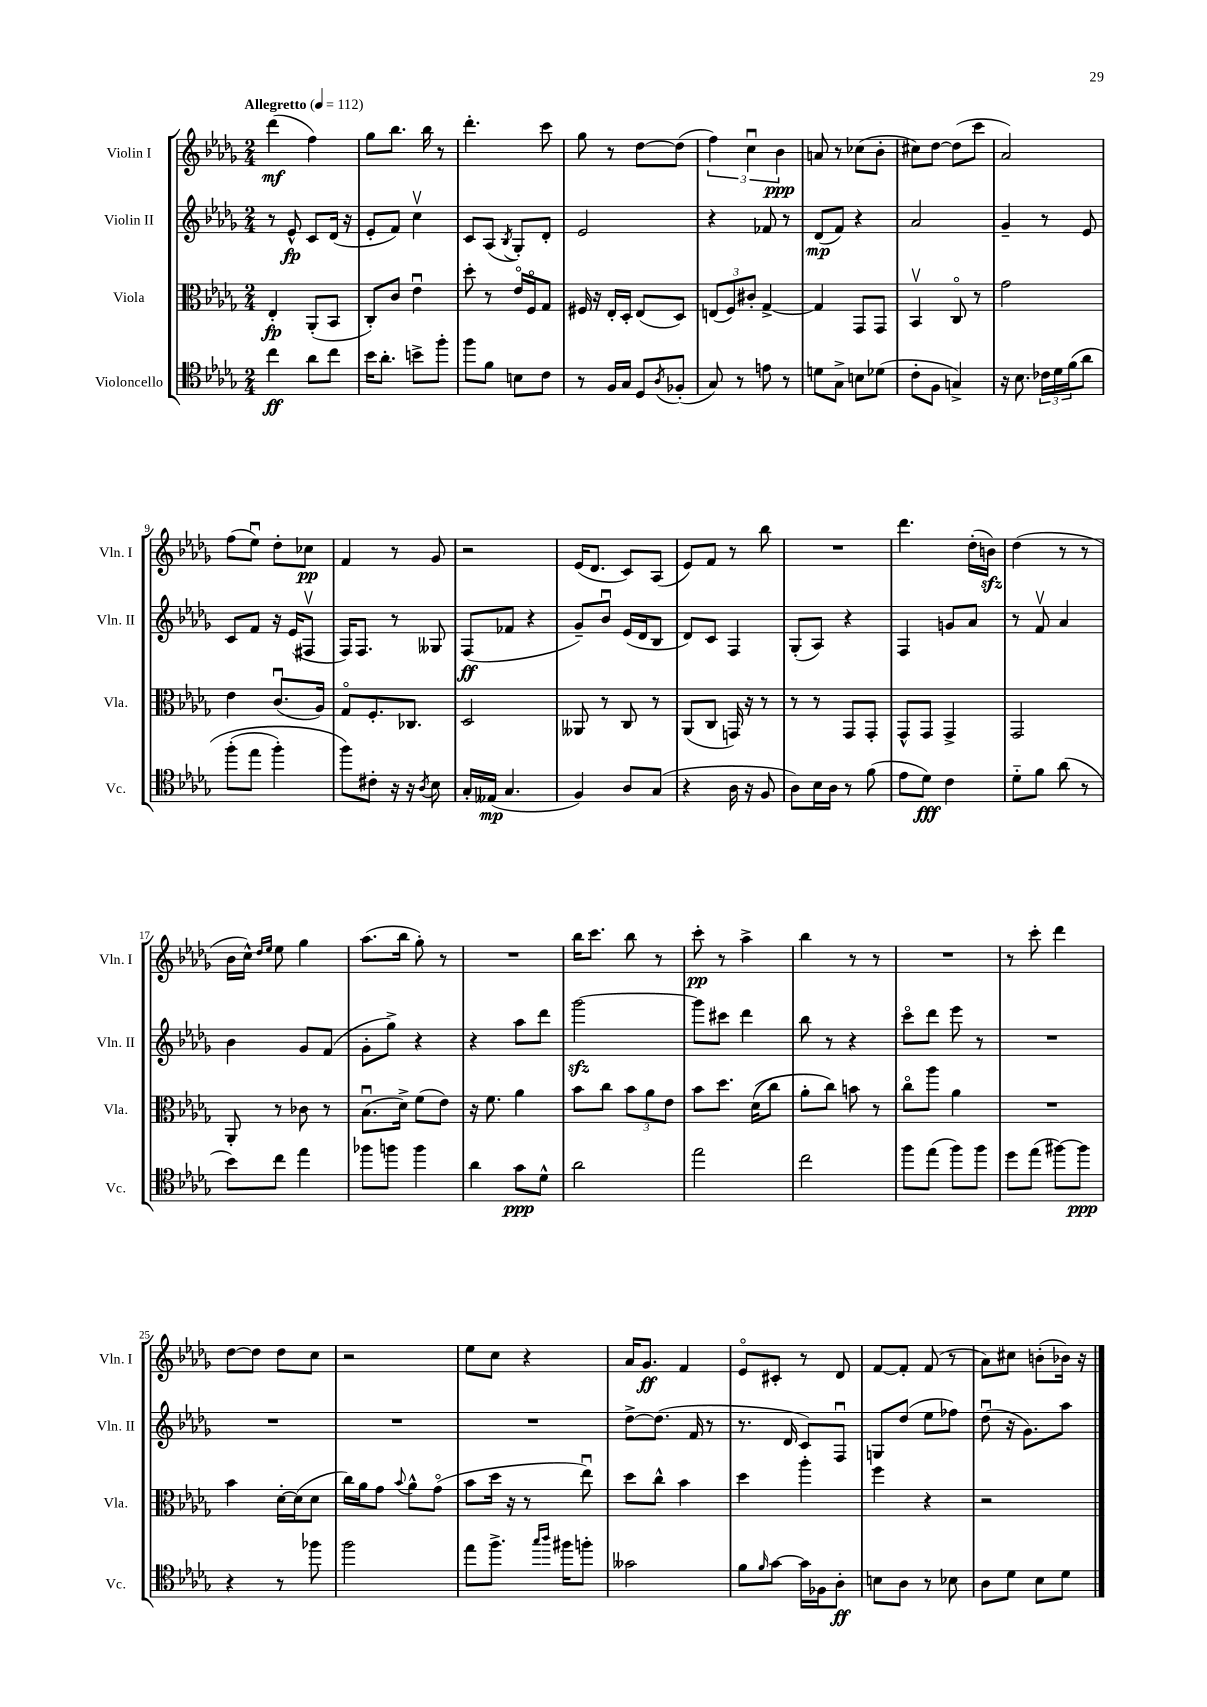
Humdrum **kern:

**kern	**kern	**kern	**kern
*staff4	*staff3	*staff2	*staff1
*clefC4	*clefC3	*clefG2	*clefG2
*k[b-e-a-d-g-]	*k[b-e-a-d-g-]	*k[b-e-a-d-g-]	*k[b-e-a-d-g-]
*M2/4	*M2/4	*M2/4	*M2/4
*MM112	*MM112	*MM112	*MM112
4cc	4E-'	8r	(4ddd-
.	.	8e-^^	.
8a-	(8AA-'	8c	4ff)
8cc	8BB-	(16d-	.
.	.	16r	.
=	=	=	=
16b-	8C')	8e-'	8gg-
8.a-'	.	.	.
.	8c	8f)	8.bb-
8b^	4e-u	4ccv	.
.	.	.	16bb-
8ff'	.	.	8r
=	=	=	=
8ff	8dd-'	8c	4.ddd-'
8f	8r	(8A-	.
.	.	8qB-	.
8B	16e-o	8G-')	.
.	16Fo	.	.
8c	8G-	8d-'	8ccc
=	=	=	=
8r	16F#	2e-	8gg-
.	16r	.	.
16F	16E-'	.	8r
16G-	16D-'	.	.
8D-	(8E-	.	[8dd-
8qA-	.	.	.
(8F-'	8D-)	.	(8dd-]
=	=	=	=
8G-)	(12E	4r	6ff)
.	12F)	.	.
8r	.	.	.
.	12c#'	.	6ccu
8e	[4G-^	8f-	.
.	.	.	6b-
8r	.	8r	.
=	=	=	=
8d	4G-]	(8d-	8a
8G-^	.	8f)	8r
8B	8GG-	4r	(8cc-
(8d-	8GG-	.	8b-'
=	=	=	=
8c'	4BB-v	2a-	8cc#)
8F	.	.	[8dd-
4G^)	8Co	.	(8dd-]
.	8r	.	8ccc
=	=	=	=
16r	2g-	4g-~	2a-)
8.B-	.	.	.
24c-	.	8r	.
24d-	.	.	.
&(24f	.	.	.
8a-	.	8e-	.
=	=	=	=
(8ff'	4e-	8c	(8ff
8ee-	.	8f	8ee-u)
4ff')	(8.cu	16r	8dd-'
.	.	(16e-	.
.	.	8F#v	8cc-
.	16A-)	.	.
=	=	=	=
8ff&)	8G-o	16F)	4f
.	.	8.F	.
8c#'	8.F'	.	.
16r	.	8r	8r
16r	8.C-	.	.
8qA-	.	.	.
8B-	.	8G--	8g-
=	=	=	=
16G-'	2D-	(8F	2r
(16E--	.	.	.
4.G-	.	8f-	.
.	.	4r	.
=	=	=	=
4F)	8AA--	8g-~)	(16e-
.	.	.	8.d-
.	8r	8b-u	.
8A-	8C	(16e-	8c)
.	.	16d-	.
(8G-	8r	8B-	(8A-
=	=	=	=
4r	(8AA-	8d-)	8e-)
.	8C	8c	8f
16A-	16GG)	4F	8r
16r	16r	.	.
8F	8r	.	8bb-
=	=	=	=
8A-)	8r	(8G-'	2r
16B-	8r	8A-)	.
16A-	.	.	.
8r	8GG-	4r	.
(8f	8GG-'	.	.
=	=	=	=
8e-	8GG-^^	4F	4.ddd-
8d-)	8GG-	.	.
4c	4GG-^	8g	.
.	.	8a-	(16dd-'
.	.	.	16b)
=	=	=	=
8d-'~	2GG-	8r	(4dd-
8f	.	8fv	.
(8a-	.	4a-	8r
8r	.	.	8r
=	=	=	=
8b-)	8AA-'	4b-	16b-
.	.	.	16cc^^)
.	.	.	16qqdd-
.	.	.	16qqee-
8cc	8r	.	8ee-
4ee-	8c-	8g-	4gg-
.	8r	(8f	.
=	=	=	=
8ff-	(8.B-u	8g-'	(8.aa-
8ff	.	8gg-^)	.
.	16d-^)	.	16bb-
4ff	(8f	4r	8gg-')
.	8e-)	.	8r
=	=	=	=
4a-	16r	4r	2r
.	8.f	.	.
8g-	4a-	8aa-	.
8d-^^	.	8ddd-	.
=	=	=	=
2a-	8b-	[2ggg-	16bb-
.	.	.	8.ccc
.	8cc	.	.
.	12b-	.	8bb-
.	12a-	.	.
.	.	.	8r
.	12e-	.	.
=	=	=	=
2ee-	8b-	8ggg-]	8ccc'
.	8.dd-	8ccc#	8r
.	.	4ddd-	4aa-^
.	&((16d-	.	.
.	8cc)	.	.
=	=	=	=
2cc	8a-'	8bb-	4bb-
.	8cc&)	8r	.
.	8b	4r	8r
.	8r	.	8r
=	=	=	=
8ff	8cco	8ccco	2r
(8ee-	8aa-	8ddd-	.
8ff)	4a-	8eee-	.
8ff	.	8r	.
=	=	=	=
8dd-	2r	2r	8r
(8ee-	.	.	8ccc'
[8ff#)	.	.	4ddd-
8ff#]	.	.	.
=	=	=	=
4r	4b-	2r	[8dd-
.	.	.	8dd-]
8r	[16d-'	.	8dd-
.	(16d-]	.	.
8ff-	8d-	.	8cc
=	=	=	=
2ff	16cc)	2r	2r
.	16a-	.	.
.	8g-	.	.
.	8qqb-	.	.
.	8a-^^	.	.
.	(8g-o	.	.
=	=	=	=
8ee-	8b-	2r	8ee-
8.ff^	16dd-	.	8cc
.	16r	.	.
.	8r	.	4r
16qqgg-	.	.	.
16qqaa-	.	.	.
16ff#	.	.	.
8ff'	8ee-u)	.	.
=	=	=	=
2g--	8dd-	[8dd-^	16a-
.	.	.	8.g-
.	8cc^^	(8.dd-]	.
.	4b-	.	4f
.	.	16f	.
.	.	8r	.
=	=	=	=
8f	4dd-	8.r	8e-o
16qqf	.	.	.
[8g-	.	.	8c#'
.	.	16d-	.
16g-]	4aa-'	8c)	8r
16F-	.	.	.
8A-'	.	8Fu	8d-
=	=	=	=
8B	4ff	8G	[8f
8A-	.	(8dd-	8f']
8r	4r	8ee-	(8f
8B-	.	8ff-)	8r
=	=	=	=
8A-	2r	(8dd-u	8a-)
8d-	.	16r	8cc#
.	.	8.g-)	.
8B-	.	.	(8b'
8d-	.	8aa-	16b-)
.	.	.	16r
==	==	==	==
*-	*-	*-	*-
